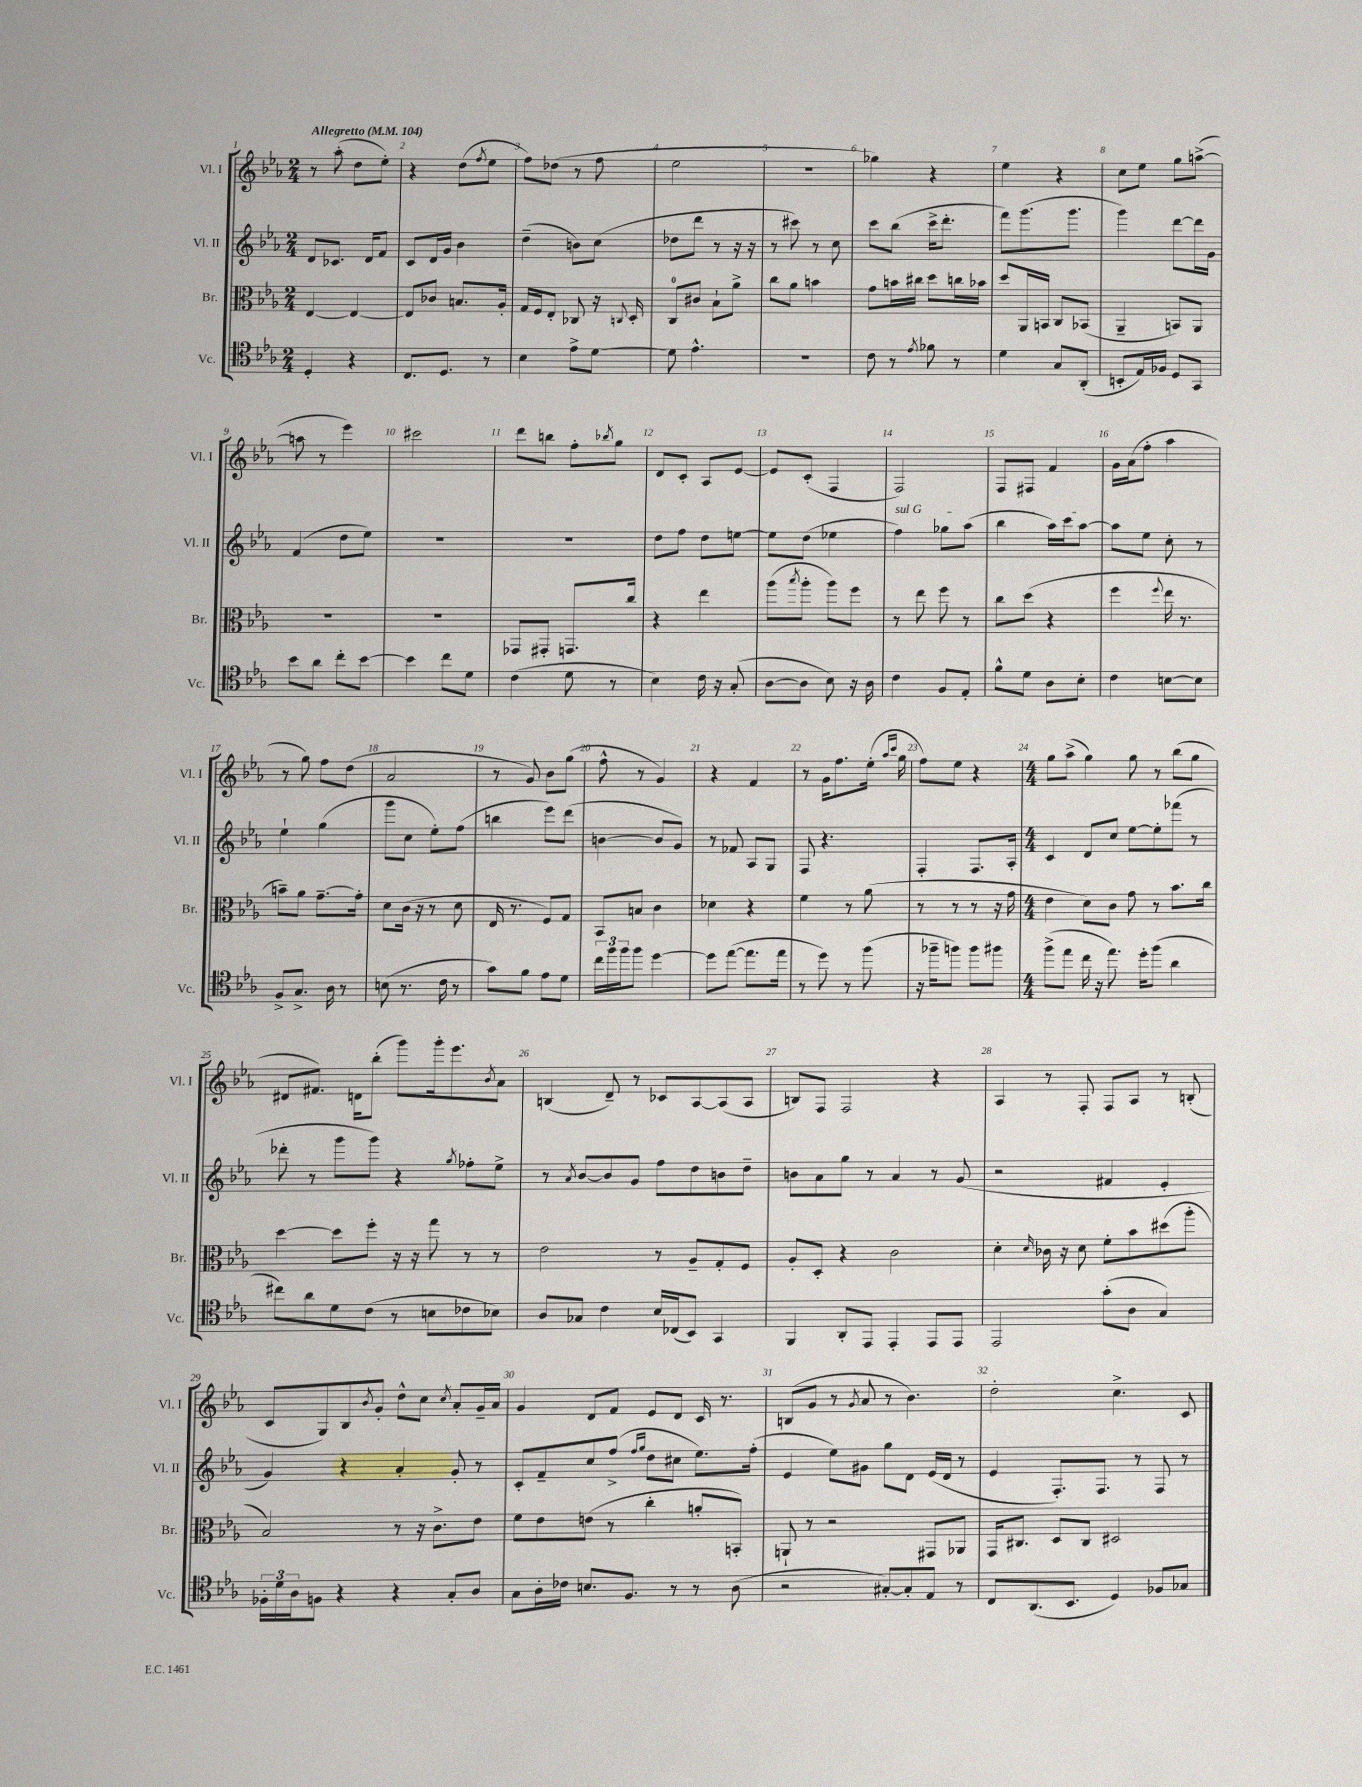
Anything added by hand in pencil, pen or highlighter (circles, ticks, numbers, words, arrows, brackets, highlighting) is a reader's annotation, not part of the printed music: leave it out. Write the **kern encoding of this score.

**kern	**kern	**kern	**kern
*staff4	*staff3	*staff2	*staff1
*clefC4	*clefC3	*clefG2	*clefG2
*k[b-e-a-]	*k[b-e-a-]	*k[b-e-a-]	*k[b-e-a-]
*M2/4	*M2/4	*M2/4	*M2/4
*MM104	*MM104	*MM104	*MM104
4D'	[4E-	8d	8r
.	.	8.c-	(8aa-'
4r	4E-_	.	8dd
.	.	16d	.
.	.	8f	8ee-')
=	=	=	=
8.C	8E-]	8c	4r
.	8c-	16d	.
8.D	.	16g	.
.	8.B	4b-	(8dd
.	.	.	8qff
8r	.	.	8ee-
.	16A-'	.	.
=	=	=	=
4B-	16G	(4dd~	8ff)
.	16F	.	.
.	8E-'	.	(8dd-
8e-^	8C-	8b)	8r
[8d	16r	(8cc	8ff
.	8qqC	.	.
.	16D'	.	.
=	=	=	=
8d]	8C	8dd-	2ee-
4.e-^^	8c#	8ddd	.
.	8B-`	8r	.
.	8a-^	16r	.
.	.	16r	.
=	=	=	=
2r	8cc	8r	2r
.	8a-	8ccc#)	.
.	4b	8r	.
.	.	8cc	.
=	=	=	=
8c	8g	8ccc	4gg-)
8r	16b	(8bb-	.
.	16cc#	.	.
8qe-	.	.	.
8f-	8dd	16ccc^	4r
.	.	8.ddd'	.
8r	16cc	.	.
.	16b-	.	.
=	=	=	=
4d	8dd	8fff)	4ee-
.	16AA-	(8.ggg	.
.	16BB	.	.
8G	8C	.	4r
.	.	8.ggg	.
(8AA-'	(8BB-	.	.
=	=	=	=
8BB'	4AA-~	4ggg)	8cc
16E-)	.	.	8ee-
16F-	.	.	.
8D	8BB)	[8ddd	8gg
8GG	8AA-	16ddd]	([8aa^
.	.	16g	.
=	=	=	=
8b-	2r	(4f	8aa]
8a-	.	.	8r
8cc'	.	8dd	4eee-)
[8b-	.	8ee-)	.
=	=	=	=
4b-]	2r	2r	2ccc#
8cc	.	.	.
8d	.	.	.
=	=	=	=
(4c	8GG-	2r	8ddd
.	8GG#'	.	8bb
8d	8.GG	.	8ff'
.	.	.	8qbb-
8r	.	.	8gg
.	16cc	.	.
=	=	=	=
4B-)	4r	8dd	8d
.	.	8ff	8c'
16c	4ee-	8dd	8A-
16r	.	.	.
(8G'	.	[8ee	[8e-
=	=	=	=
[8A-	(8aa-	8ee]	8e-]
.	8qbb-	.	.
8A-]	8aa-'	(8dd	(8c'
8B-)	8aa-)	4ee-	4F
16r	8ff	.	.
16A-	.	.	.
=	=	=	=
4c	8r	4ff)	2F)
.	8ee-	.	.
8F	8ff	8gg-	.
8E-'	8r	(8aa-	.
=	=	=	=
8f^^	8cc	4bb-	8F
8d	(8dd	.	8F#
8A-	4r	16aa-)	4f
.	.	16ccc	.
8B-'	.	[8aa-	.
=	=	=	=
4c	4ff	8aa-]	16g
.	.	.	(16a-
.	.	8ee-	8ff'
.	8qqff	.	.
[8B	16ee-	8cc'	4aa-
.	8.r	.	.
8B]	.	8r	.
=	=	=	=
8F^	8b~)	4ee-`	8r
8.G^	8a-	.	8gg)
.	[8.g~	(4gg	8ff
16A-	.	.	.
8r	.	.	(8dd
.	16g']	.	.
=	=	=	=
(8B	8d	8ggg	2a-
8.r	(16c	8cc	.
.	16r	.	.
.	8r	8ee-')	.
16c	.	.	.
8r	8d	(8ff	.
=	=	=	=
8g)	16E-	4bb	8r
.	8.r	.	.
8f	.	.	8g)
8e-	8F)	8eee-)	8b-
8d	8G	(8ddd	(8gg
=	=	=	=
24cc	8BB-	[4b	8ff^^
24ff	.	.	.
24ff	.	.	.
8ff	8B	.	8r
[4dd	4c	8b]	4g)
.	.	8g)	.
=	=	=	=
8dd]	4d-	8r	4r
([8ee-	.	8f-	.
8.ee-]	4r	8A-	4f
.	.	8G	.
16ee-	.	.	.
=	=	=	=
8r	4f	8F	8r
8dd)	.	4.r	16g
.	.	.	8.ff
8r	8r	.	.
(8ff	(8a-	.	(16ee-'
.	.	.	16qqaa-
.	.	.	16qqccc
.	.	.	16gg
=	=	=	=
16r	8r	4F'	8ff)
16ff-~	.	.	.
8ff)	8r	.	8ee-
8ff	8r	8.F	4r
8ff#	16r	.	.
.	16g	16A-'	.
=	=	=	=
*M4/4	*M4/4	*M4/4	*M4/4
(8ff^	4e-	4c	8gg
8ee-	.	.	(8aa-^
16cc	8d)	8d	4gg)
16r	.	.	.
8.ee-)	8c	8cc	.
.	8g	[8ee-	8gg
16dd'	.	.	.
(8ff	8r	8ee-']	8r
4a-	8.b-	(8fff-	(8bb-
.	.	8r	8gg
.	16cc	.	.
=	=	=	=
8cc#)	[4dd	8ddd-'	8d#
8a-	.	8r	8.f#)
8d	8dd]	8ggg	.
.	.	.	16d
(8c	8ff'	8ggg)	(8bb-'
8r	16r	4r	8ggg)
.	16r	.	.
8B	8gg	.	16ggg'
.	.	.	8.eee-
.	.	8qgg	.
8c-	8r	8ff-'	.
.	.	.	8qb-
8B-)	8r	8ee-^	8a-
=	=	=	=
8A-	2e-	8r	(4B
.	.	8qa-	.
8G-	.	[8b-	.
4c	.	8b-]	8d~)
.	.	8g	8r
16B-	8r	8ff	8c-
(16C-	.	.	.
8BB-)	8A-~	8dd	[8A-
4GG	8G'	8b	(8A-]
.	8F	8dd~	8A-
=	=	=	=
4FF	8A-'	8b	8B)
.	8D'	8a-	8F
8AA-'	4r	8gg	2F
8EE-	.	8r	.
4EE-'	2c	4a-	.
8EE-	.	8r	4r
8EE-	.	(8g	.
=	=	=	=
2EE-	4d'	2r	4A-
.	16qqd	.	.
.	16c-	.	8r
.	16r	.	.
.	8d	.	8F'
(8g'	8f'	4f#	8F
8A-	8b-	.	8A-
4G)	(8dd#	4e-'	8r
.	8aa-'	.	(8B'
=	=	=	=
24F-'	2B-)	4g)	8c
24d	.	.	.
24A-	.	.	.
8F	.	.	8G)
4r	.	4r	8B-
.	.	.	8qb-
.	.	.	8g'
4r	8r	4a-'	8dd^^
.	16r	.	8cc
.	8.c^	.	.
.	.	.	8qcc
8G'	.	8g'	8a-'
8A-	8e-	8r	16g~
.	.	.	16a-
=	=	=	=
8G	8f	8c'	4g
16A-'	8e-	8f~	.
16c-	.	.	.
8.B	(8e	8cc	8d
.	8r	(8ff^	8f
8.F	.	.	.
.	.	16qqff	.
.	.	16qqgg	.
.	4cc'	8dd	8e-
8r	.	8cc#	8d
8r	8a'	8.ee-)	16c
.	.	.	8.r
(8A-	8BB')	.	.
.	.	(16ff'	.
=	=	=	=
2r	8AA`	4e-	(8B
.	8r	.	8g
.	2r	8ee-)	8r
.	.	.	8qg
.	.	8g#	8a-
[8G#')	.	8gg	8r
8G#']	.	8d	4.b-)
8E-	8GG#	(16e-	.
.	.	16d	.
8r	8AA-	8r	.
=	=	=	=
8C	16GG	4e-	2dd'
.	8.C#	.	.
(8.AA-	.	.	.
.	8D	8.F')	.
8.BB-	.	.	.
.	8C#	.	.
.	.	8.F	.
4D)	2D#	.	4.cc^
.	.	8r	.
8F-	.	8F	.
8G-	.	8r	8c
==	==	==	==
*-	*-	*-	*-
